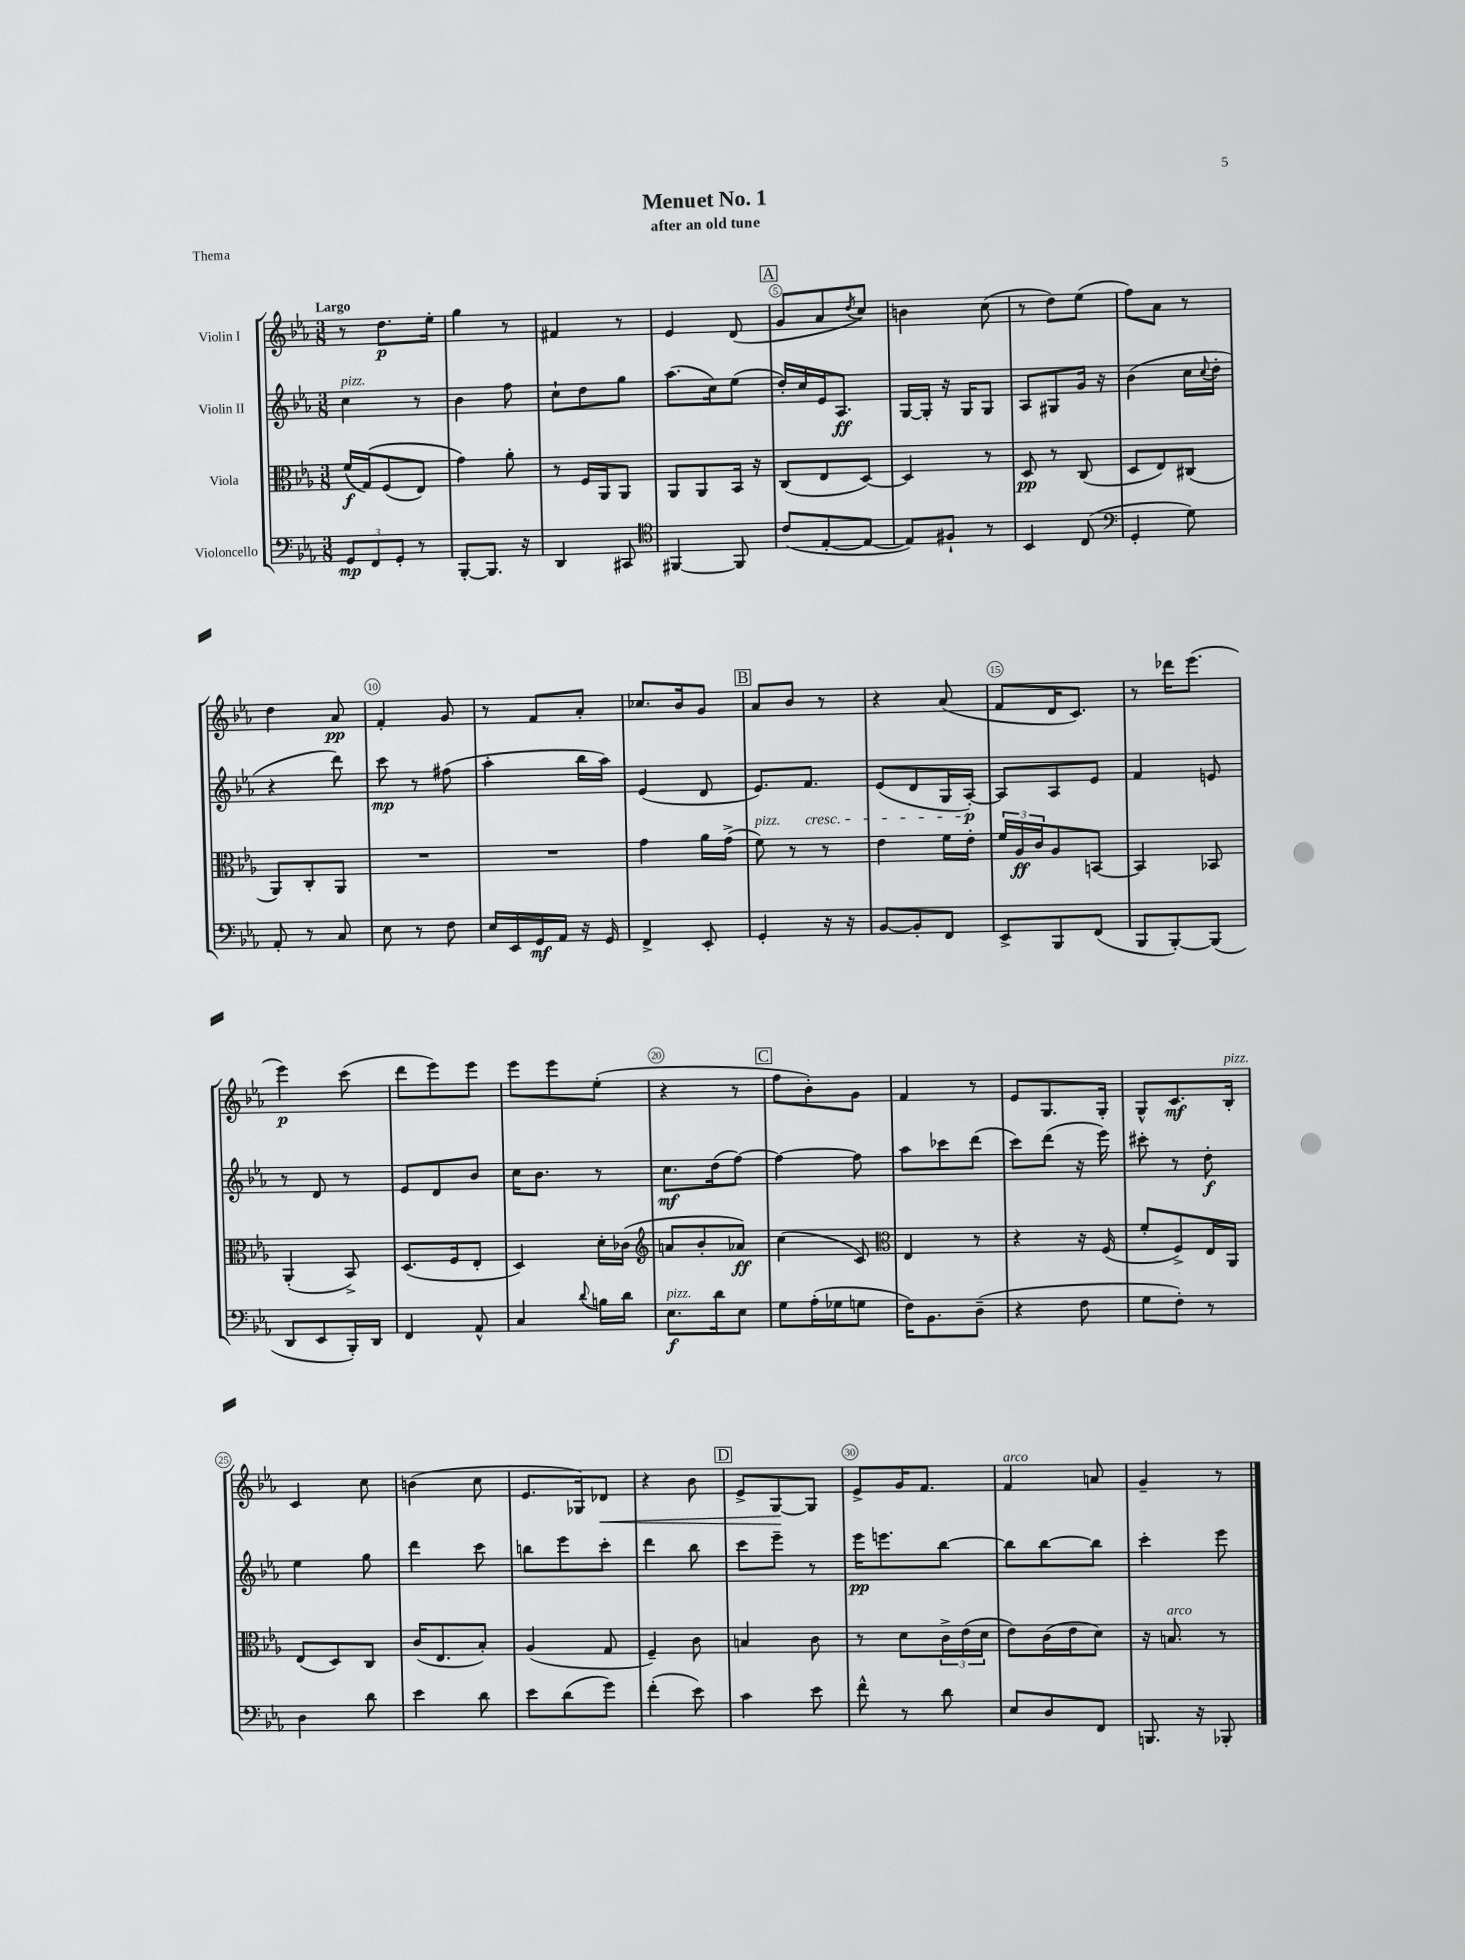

**kern	**dynam	**kern	**dynam	**kern	**dynam	**kern	**dynam
*part4	*part4	*part3	*part3	*part2	*part2	*part1	*part1
*staff4	*staff4	*staff3	*staff3	*staff2	*staff2	*staff1	*staff1
*I"Violoncello	*	*I"Viola	*	*I"Violin II	*	*I"Violin I	*
*clefF4	*	*clefC3	*	*clefG2	*	*clefG2	*
*k[b-e-a-]	*	*k[b-e-a-]	*	*k[b-e-a-]	*	*k[b-e-a-]	*
*M3/8	*	*M3/8	*	*M3/8	*	*M3/8	*
=1	=1	=1	=1	=1	=1	=1	=1
!	!	!	!	!	!	!LO:TX:a:B:t=Largo	!
!	!	!	!	!LO:TX:a:i:t=pizz.	!	!	!
12GG/L	mp	(16f/LL	f	4cc\	.	8r	.
.	.	(16G/J)	.	.	.	.	.
12FF/	.	.	.	.	.	.	.
.	.	(8F/	.	.	.	8.dd\L	p
12GG'/J	.	.	.	.	.	.	.
8r	.	8E-/J)	.	8r	.	.	.
.	.	.	.	.	.	16ee-'\Jk	.
=2	=2	=2	=2	=2	=2	=2	=2
[8BBB-'/L	.	4g\)	.	4b-\	.	4gg\	.
8.BBB-/J]	.	.	.	.	.	.	.
.	.	8a-'\	.	8ff\	.	8r	.
16r	.	.	.	.	.	.	.
=3	=3	=3	=3	=3	=3	=3	=3
4DD/	.	8r	.	8cc`\L	.	4f#X/	.
.	.	16F/LL	.	8dd\	.	.	.
.	.	16AA-/J	.	.	.	.	.
8CC#X/	.	8AA-/J	.	8gg\J	.	8r	.
=4	=4	=4	=4	=4	=4	=4	=4
*clefC4	*	*	*	*	*	*	*
[4FF#X/	.	8AA-/L	.	(8.aa-\L	.	4e-/	.
.	.	8AA-/	.	.	.	.	.
.	.	.	.	16cc\k)	.	.	.
8FF#/]	.	16BB-/Jk	.	(8ee-\J	.	(8d/	.
.	.	16r	.	.	.	.	.
!!LO:REH:place=s1:t=A
=5	=5	=5	=5	=5	=5	=5	=5
(8c/L	.	(8C/L	.	16dd'/LL)	.	8g/L	.
.	.	.	.	16cc/	.	.	.
[8E-'/	.	8E-/	.	16e-/J	.	8a-/	.
.	.	.	.	8.A-/J	ff	.	.
.	.	.	.	.	.	8qdd/	.
8E-/J_	.	[8D/J)	.	.	.	8cc/J)	.
=6	=6	=6	=6	=6	=6	=6	=6
8E-/L])	.	4D/]	.	[16G/LL	.	4bn\	.
.	.	.	.	16G'/JJ]	.	.	.
8F#X`/J	.	.	.	16r	.	.	.
.	.	.	.	16G/KL	.	.	.
8r	.	8r	.	8G/J	.	(8cc\	.
=7	=7	=7	=7	=7	=7	=7	=7
4BB-/	.	8D/	pp	8A-/L	.	8r	.
.	.	8r	.	8G#X/	.	8dd\L)	.
(8C/	.	(8C/	.	16g/Jk	.	(8ee-\J	.
.	.	.	.	16r	.	.	.
=8	=8	=8	=8	=8	=8	=8	=8
*clefF4	*	*	*	*	*	*	*
4GG'/	.	8D/L	.	(4b-\	.	8ff\L)	.
.	.	8E-/)	.	.	.	8a-\J	.
8G\)	.	(8C#X/J	.	16cc\LL	.	8r	.
.	.	.	.	8qqcc/	.	.	.
.	.	.	.	16dd'\JJ	.	.	.
!!LO:LB:g=z
=9	=9	=9	=9	=9	=9	=9	=9
8AA-'/	.	8AA-/L)	.	4r	.	4dd\	.
8r	.	8C'/	.	.	.	.	.
8C/	.	8AA-/J	.	8ddd\)	.	8a-/	pp
=10	=10	=10	=10	=10	=10	=10	=10
8E-\	.	4.r	.	8ccc\	mp	4f'/	.
8r	.	.	.	8r	.	.	.
8F\	.	.	.	(8ff#X\	.	8g/	.
=11	=11	=11	=11	=11	=11	=11	=11
16E-/LL	.	4.r	.	4aa-'\	.	8r	.
16EE-/	.	.	.	.	.	.	.
16GG/	mf	.	.	.	.	8f/L	.
16AA-/JJ	.	.	.	.	.	.	.
16r	.	.	.	16bb-\LL	.	8a-'/J	.
16GG/	.	.	.	16aa-\JJ)	.	.	.
=12	=12	=12	=12	=12	=12	=12	=12
4FF^/	.	4g\	.	(4e-/	.	8.cc-X/L	.
.	.	.	.	.	.	16b-/k	.
8EE-'/	.	16a-\LL	.	8d/	.	8g/J	.
.	.	(16g^\JJ	.	.	.	.	.
!!LO:REH:place=s1:t=B
=13	=13	=13	=13	=13	=13	=13	=13
!	!	!LO:TX:a:i:t=pizz.	!	!	!	!	!
4GG'/	.	8f\)	.	8.e-/L)	.	8a-/L	.
.	.	8r	.	.	.	8b-/J	.
!	!	!	!	!LO:TX:b:i:t=cresc.	!	!	!
.	.	.	.	8.f/J	.	.	.
16r	.	8r	.	.	.	8r	.
16r	.	.	.	.	.	.	.
=14	=14	=14	=14	=14	=14	=14	=14
[8BB-/L	.	4e-\	.	(8e-/L	.	4r	.
8BB-'/]	.	.	.	8d/	.	.	.
8FF/J	.	16f\LL	.	16G/L	.	(8a-/	.
.	.	16e-'\JJ	.	[16A-'/JJ)	p	.	.
=15	=15	=15	=15	=15	=15	=15	=15
8EE-^/L	.	24f/LL	.	8A-/L]	.	8f/L	.
.	.	24A-/	ff	.	.	.	.
.	.	24c/J	.	.	.	.	.
8BBB-/	.	8A-/	.	8A-/	.	16d/K	.
.	.	.	.	.	.	8.c/J)	.
(8FF/J	.	[8BBn/J	.	8e-/J	.	.	.
=16	=16	=16	=16	=16	=16	=16	=16
8BBB-/L	.	4BB/]	.	4f/	.	8r	.
[8BBB-'/)	.	.	.	.	.	16ddd-X\KL	.
.	.	.	.	.	.	(8.eee-\J	.
(8BBB-/J]	.	8BB-X/	.	8en/	.	.	.
!!LO:LB:g=z
=17	=17	=17	=17	=17	=17	=17	=17
8DD/L	.	(4AA-'/	.	8r	.	4eee-\)	p
8EE-/	.	.	.	8d/	.	.	.
16BBB-'/L)	.	8BB-^/)	.	8r	.	(8ccc\	.
16DD/JJ	.	.	.	.	.	.	.
=18	=18	=18	=18	=18	=18	=18	=18
4FF/	.	(8.D/L	.	8e-/L	.	8ddd\L	.
.	.	.	.	8d/	.	8eee-\)	.
.	.	16F/k	.	.	.	.	.
8AA-^^/	.	8E-'/J	.	8b-/J	.	8eee-\J	.
=19	=19	=19	=19	=19	=19	=19	=19
4C/	.	4D/)	.	16cc\KL	.	8eee-\L	.
.	.	.	.	8.b-\J	.	.	.
.	.	.	.	.	.	8eee-\	.
8qqd/	.	.	.	.	.	.	.
16Bn\LL	.	16d'\LL	.	8r	.	(8ee-'\J	.
16d\JJ	.	(16c-X\JJ	.	.	.	.	.
=20	=20	=20	=20	=20	=20	=20	=20
*	*	*clefG2	*	*	*	*	*
!LO:TX:a:i:t=pizz.	!	!	!	!	!	!	!
8.E-\L	f	8an/L	.	8.cc\L	mf	4r	.
.	.	8b-'/	.	.	.	.	.
16d\k	.	.	.	(16dd\k	.	.	.
8E-\J	.	8a-X/J)	ff	[8ff\J)	.	8r	.
!!LO:REH:place=s1:t=C
=21	=21	=21	=21	=21	=21	=21	=21
8G\L	.	(4cc\	.	4ff\_	.	8ff\L	.
(16A-'\L	.	.	.	.	.	8b-'\)	.
16G-X\J	.	.	.	.	.	.	.
8Gn\J	.	8c/)	.	8ff\]	.	8g\J	.
=22	=22	=22	=22	=22	=22	=22	=22
*	*	*clefC3	*	*	*	*	*
16F\KL)	.	4E-/	.	8aa-\L	.	4f/	.
8.BB-\	.	.	.	.	.	.	.
.	.	.	.	8ccc-X\	.	.	.
(8D~\J	.	8r	.	(8ddd\J	.	8r	.
=23	=23	=23	=23	=23	=23	=23	=23
4r	.	4r	.	8ccc\L)	.	8e-/L	.
.	.	.	.	(8ddd\J	.	8.G/	.
8F\	.	16r	.	16r	.	.	.
.	.	(16F/	.	16eee-\)	.	16G'/Jk	.
=24	=24	=24	=24	=24	=24	=24	=24
8G\L	.	8f'/L	.	8ccc#X'\	.	8G^^/L	.
8F'\J)	.	8F^/)	.	8r	.	8.c/	mf
8r	.	16E-/L	.	8dd'\	f	.	.
!	!	!	!	!	!	!LO:TX:a:i:t=pizz.	!
.	.	16AA-/JJ	.	.	.	16B-'/Jk	.
!!LO:LB:g=z
=25	=25	=25	=25	=25	=25	=25	=25
4D\	.	(8E-/L	.	4ee-\	.	4c/	.
.	.	8D/)	.	.	.	.	.
8d\	.	8C/J	.	8gg\	.	8cc\	.
=26	=26	=26	=26	=26	=26	=26	=26
4e-\	.	(16c/KL	.	4ddd\	.	(4bn\	.
.	.	8.E-/	.	.	.	.	.
8d\	.	8B-'/J)	.	8ccc\	.	8cc\	.
=27	=27	=27	=27	=27	=27	=27	=27
8e-\L	.	(4A-/	.	8bbn\L	.	8.e-/L	.
(8d\	.	.	.	8eee-\	.	.	.
.	.	.	.	.	.	16G-X/k)	.
!	!	!	!	!	!	!	!LO:HP:b
8g\J)	.	8G/	.	8ccc'\J	.	8d-X/J	<
=28	=28	=28	=28	=28	=28	=28	=28
(4f'\	.	4F~/)	.	4ddd\	.	4r	.
8e-\)	.	8c\	.	8bb-\	.	8b-\	.
!!LO:REH:place=s1:t=D
=29	=29	=29	=29	=29	=29	=29	=29
4c\	.	4Bn/	.	8ccc\L	.	8e-^/L	.
.	.	.	.	8eee-~\J	.	[8G/	.
8e-\	.	8c\	.	8r	.	8G/J]	[
=30	=30	=30	=30	=30	=30	=30	=30
8f^^\	.	8r	.	16eee-\KL	pp	8e-^/L	.
.	.	.	.	8.eeen\	.	.	.
8r	.	8d\L	.	.	.	16g/K	.
.	.	.	.	.	.	8.f/J	.
8d\	.	24c^\L	.	[8bb-\J	.	.	.
.	.	(24e-\	.	.	.	.	.
.	.	24d\JJ	.	.	.	.	.
=31	=31	=31	=31	=31	=31	=31	=31
!	!	!	!	!	!	!LO:TX:a:i:t=arco	!
8E-/L	.	8e-\L)	.	8bb-\L]	.	4f/	.
8D/	.	(16c\L	.	[8bb-\	.	.	.
.	.	16e-\J	.	.	.	.	.
8FF/J	.	8d\J)	.	8bb-\J]	.	8an/	.
=32	=32	=32	=32	=32	=32	=32	=32
8.BBBn/	.	16r	.	4ccc'\	.	4g~/	.
!	!	!LO:TX:a:i:t=arco	!	!	!	!	!
.	.	8.Bn/	.	.	.	.	.
16r	.	.	.	.	.	.	.
8BBB-X'/	.	8r	.	8eee-\	.	8r	.
==	==	==	==	==	==	==	==
*-	*-	*-	*-	*-	*-	*-	*-
